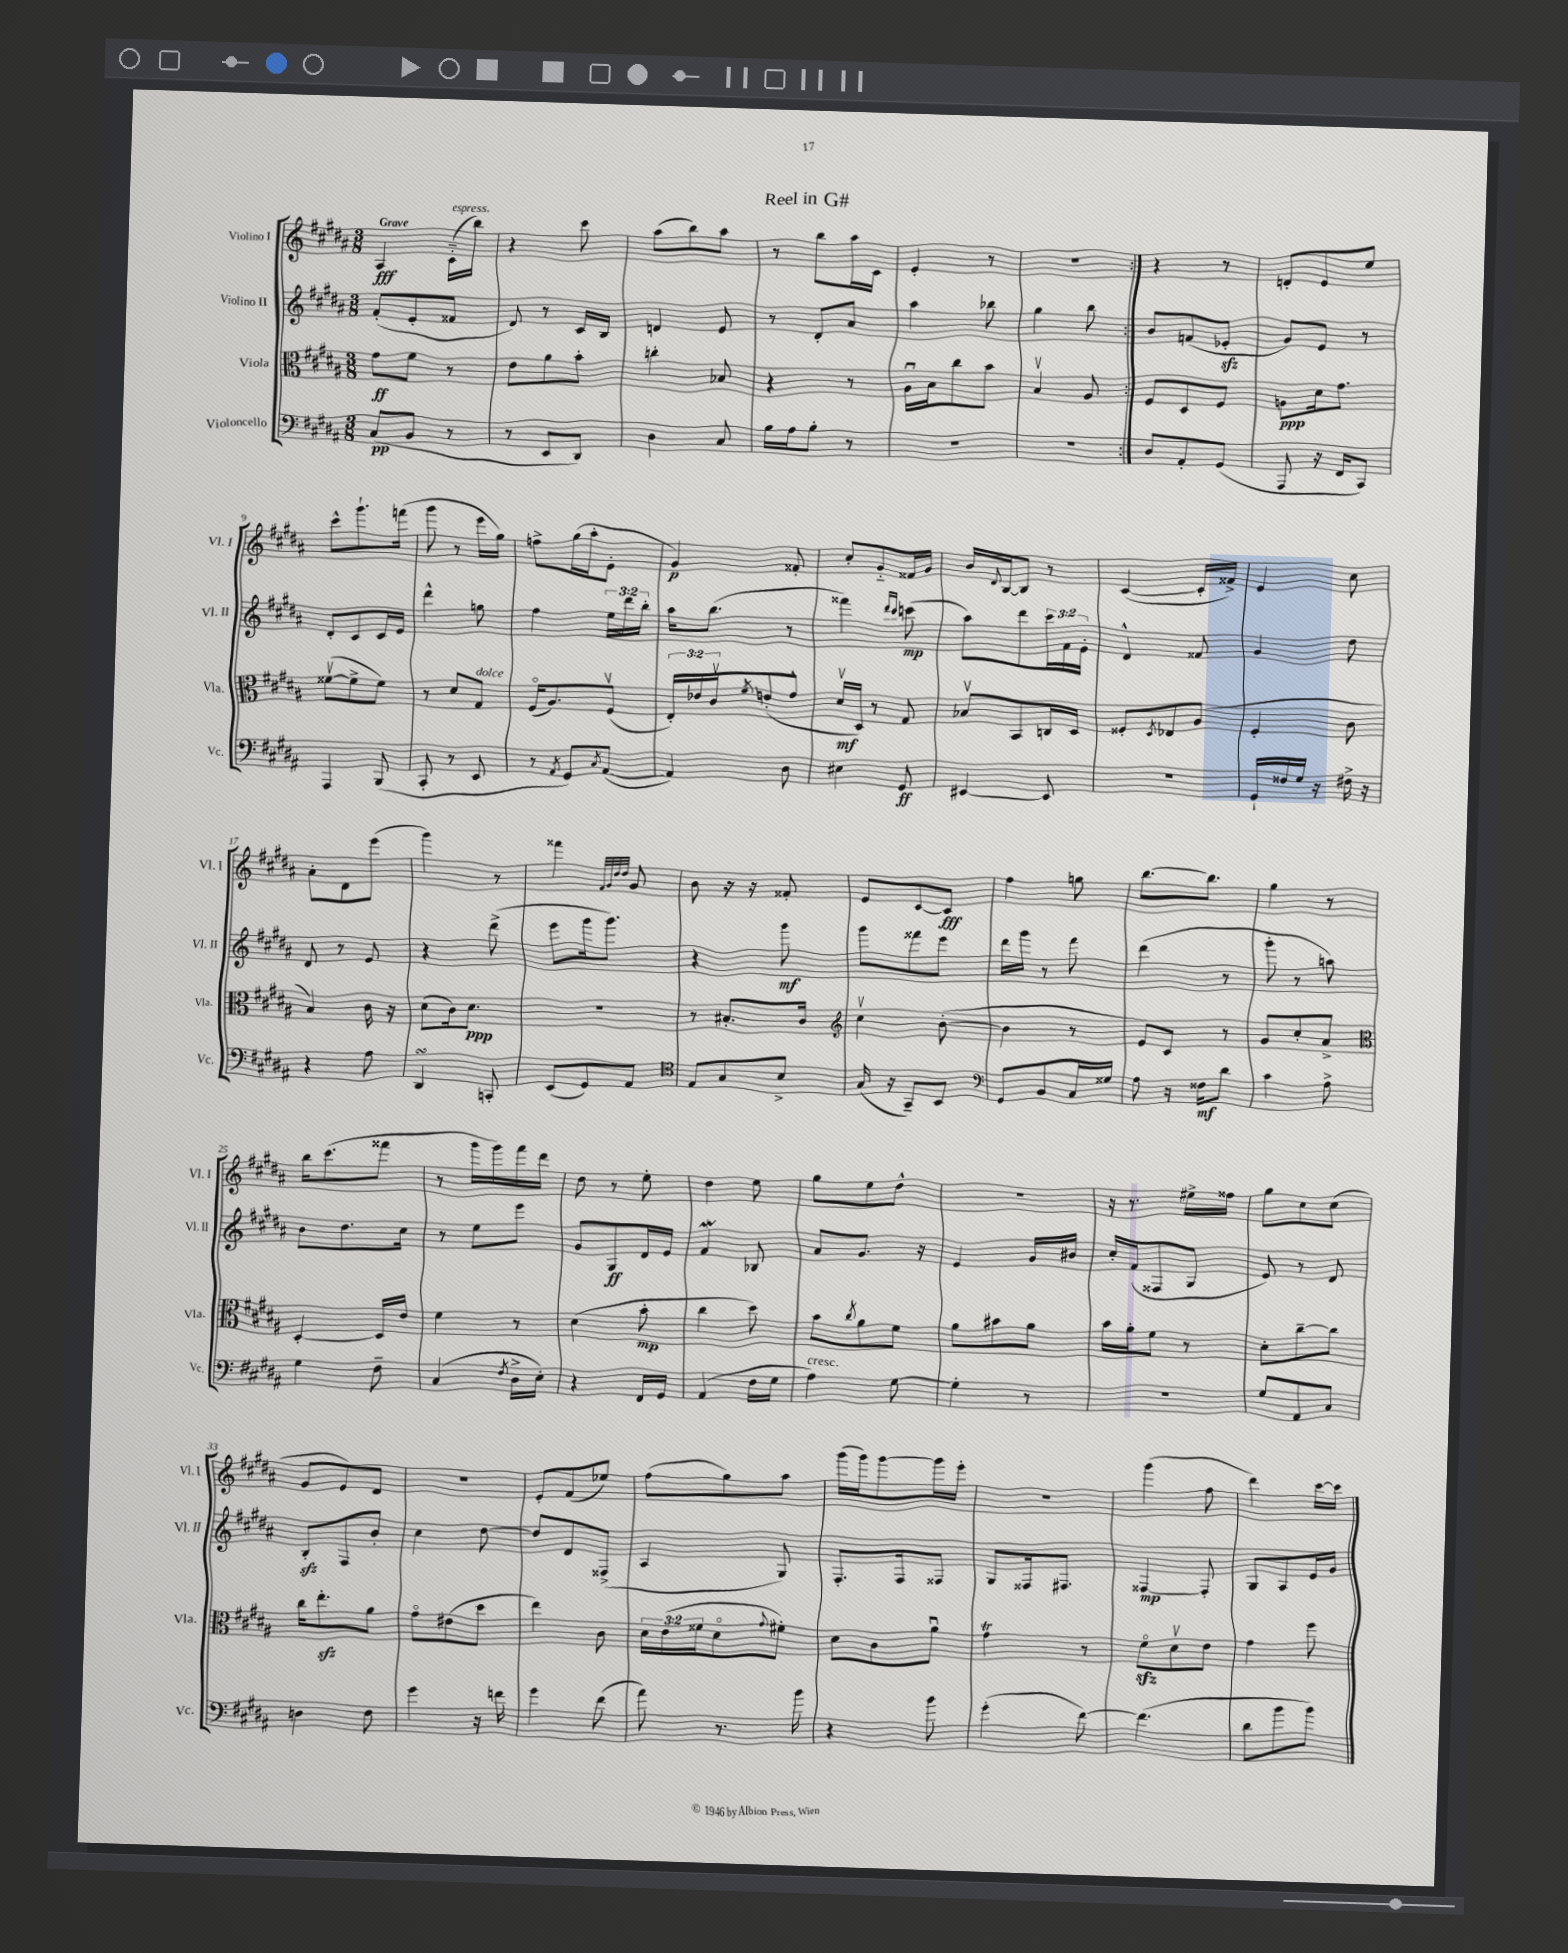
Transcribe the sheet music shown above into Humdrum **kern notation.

**kern	**dynam	**kern	**dynam	**kern	**dynam	**kern	**dynam
*part4	*part4	*part3	*part3	*part2	*part2	*part1	*part1
*staff4	*staff4	*staff3	*staff3	*staff2	*staff2	*staff1	*staff1
*I"Violoncello	*	*I"Viola	*	*I"Violino II	*	*I"Violino I	*
*I'Vc.	*	*I'Vla.	*	*I'Vl. II	*	*I'Vl. I	*
*clefF4	*	*clefC3	*	*clefG2	*	*clefG2	*
*k[f#c#g#d#a#]	*	*k[f#c#g#d#a#]	*	*k[f#c#g#d#a#]	*	*k[f#c#g#d#a#]	*
*M3/8	*	*M3/8	*	*M3/8	*	*M3/8	*
=1	=1	=1	=1	=1	=1	=1	=1
!	!	!	!	!	!	!LO:TX:a:B:t=Grave	!
(8C#/L	pp	8g#\L	ff	(8f#'/L	.	4A#/	fff
8BB/J	.	8f#\J	.	8e'/	.	.	.
!	!	!	!	!	!	!LO:TX:a:i:t=espress.	!
8r	.	8r	.	8f##X/J	.	(16c#\LL	.
.	.	.	.	.	.	16bb\JJ)	.
=2	=2	=2	=2	=2	=2	=2	=2
8r	.	8e\L	.	8d#/)	.	4r	.
8EE/L	.	8a#\	.	8r	.	.	.
8DD#/J)	.	8b'\J	.	16c#/LL	.	8ccc#\	.
.	.	.	.	16B/JJ	.	.	.
=3	=3	=3	=3	=3	=3	=3	=3
4D#\	.	4ccn'\	.	4dn/	.	(8aa#\L	.
.	.	.	.	.	.	8bb\)	.
8C#/	.	8B-X/	.	8e/	.	8aa#\J	.
=4	=4	=4	=4	=4	=4	=4	=4
16B\LL	.	4r	.	8r	.	8r	.
16A#\J	.	.	.	.	.	.	.
8B'\J	.	.	.	8d#'/L	.	8bb\L	.
8r	.	8r	.	8a#/J	.	16aa#\L	.
.	.	.	.	.	.	16c#\JJ	.
=5	=5	=5	=5	=5	=5	=5	=5
4.r	.	16A#u\LL	.	4aa#\	.	4e'/	.
.	.	16B\J	.	.	.	.	.
.	.	8cc#\	.	.	.	.	.
.	.	8b\J	.	8bb-X\	.	8r	.
=6	=6	=6	=6	=6	=6	=6	=6
4.r	.	4Bv/	.	4gg#\	.	4.r	.
.	.	8A#/	.	8bb\	.	.	.
=7:|!	=7:|!	=7:|!	=7:|!	=7:|!	=7:|!	=7:|!	=7:|!
8D#/L	.	8F#/L	.	8b/L	.	4r	.
8AA#'/	.	8D#/	.	(8fn/	.	.	.
(8GG#/J	.	8F#/J	.	8e-Xzz'/J	.	8r	.
=8	=8	=8	=8	=8	=8	=8	=8
8AAA#/	.	8An\L	ppp	8g#/L)	.	8dn'/L	.
16r	.	16d#\k	.	8e/J	.	8e/	.
16FF#/KL	.	8.g#\J	.	.	.	.	.
8CC#/J)	.	.	.	8r	.	8ee/J	.
!!LO:LB:g=z
=9	=9	=9	=9	=9	=9	=9	=9
4AAA#/	.	([8f##Xv\L	.	8d#'/L	.	8ccc#^^\L	.
.	.	8f##^\]	.	8c#/	.	8.ggg#`\	.
(8BBB/	.	8f##\J)	.	16c#/L	.	.	.
.	.	.	.	16e/JJ	.	(16fffn\Jk	.
=10	=10	=10	=10	=10	=10	=10	=10
8CC#'/	.	8r	.	4ddd#^^\	.	8ggg#\	.
8r	.	8d#/L	.	.	.	8r	.
!	!	!LO:TX:a:i:t=dolce	!	!	!	!	!
8EE/	.	8G#/J	.	8ggn\	.	16eee\LL	.
.	.	.	.	.	.	16gg#\JJ)	.
=11	=11	=11	=11	=11	=11	=11	=11
8r	.	(16F#/KL	.	4ff#\	.	8ffn^\L	.
.	.	8.A#/)	.	.	.	.	.
8qAA#/	.	.	.	.	.	.	.
8GG#/L)	.	.	.	.	.	(16gg#\L	.
.	.	.	.	.	.	16aa#'\J	.
8qC#/	.	.	.	.	.	.	.
([8AA#/J	.	(8F#v/J	.	24ee\LL	.	8e'\J	.
.	.	.	.	24ddd#\	.	.	.
.	.	.	.	24bb'\JJ	.	.	.
=12	=12	=12	=12	=12	=12	=12	=12
4AA#/])	.	24E'/LL)	.	16aa#\KL	.	4g#/)	p
.	.	24e-X/	.	.	.	.	.
.	.	.	.	(8.bb\J	.	.	.
.	.	24c#v/J	.	.	.	.	.
.	.	8qf#/	.	.	.	.	.
.	.	(8en'/	.	.	.	.	.
8D#\	.	8g#^^/J	.	8r	.	8f##X'/	.
=13	=13	=13	=13	=13	=13	=13	=13
4E#X\	.	16d#v/LL	mf	4fff##X\)	.	8cc#'/L	.
.	.	16D#/JJ)	.	.	.	.	.
.	.	8r	.	.	.	8g#/	.
.	.	.	.	16qqddd#/LL	.	.	.
.	.	.	.	16qqccc#/JJ	.	.	.
8GG#/	ff	8G#/	.	(8cccn\	mp	16f##X/L	.
.	.	.	.	.	.	16g#/JJ	.
=14	=14	=14	=14	=14	=14	=14	=14
[4EE#X/	.	8B-Xv/L	.	8aa#\L)	.	16b/LL	.
.	.	.	.	.	.	8qqd#/	.
.	.	.	.	.	.	[16B/J	.
.	.	8BB/	.	8ddd#\	.	8B/J]	.
8EE#/]	.	16Cn/L	.	24ccc#\L	.	8r	.
.	.	.	.	24f#\	.	.	.
.	.	16D#/JJ	.	.	.	.	.
.	.	.	.	24e'\JJ	.	.	.
=15	=15	=15	=15	=15	=15	=15	=15
4.r	.	8F##X'/L	.	4d#^^/	.	([4c#/	.
.	.	8qD#/	.	.	.	.	.
.	.	8E-X/	.	.	.	.	.
.	.	(8A#/J	.	8f##X/	.	16c#'/LL]	.
.	.	.	.	.	.	16f##X^/JJ)	.
=16	=16	=16	=16	=16	=16	=16	=16
16GG#`/LL	.	4F#'/	.	4g#/	.	4e/	.
16F##X/	.	.	.	.	.	.	.
16G#/JJ	.	.	.	.	.	.	.
16r	.	.	.	.	.	.	.
16F#X^\	.	8c#\	.	8dd#\	.	8cc#\	.
16r	.	.	.	.	.	.	.
!!LO:LB:g=z
=17	=17	=17	=17	=17	=17	=17	=17
4r	.	4B/)	.	8d#/	.	8a#'\L	.
.	.	.	.	8r	.	8d#\	.
8A#\	.	16c#\	.	8e/	.	(8eee\J	.
.	.	16r	.	.	.	.	.
=18	=18	=18	=18	=18	=18	=18	=18
4DD#sSsS/	.	(8d#\L	.	4r	.	4ggg#\)	.
.	.	16c#\k)	.	.	.	.	.
.	.	8.d#\J	ppp	.	.	.	.
8CCn'/	.	.	.	(8ddd#^\	.	8r	.
=19	=19	=19	=19	=19	=19	=19	=19
(8EE/L	.	4.r	.	8eee\L	.	4fff##X\	.
8GG#/)	.	.	.	16ggg#\k	.	.	.
.	.	.	.	8.ggg#\J)	.	.	.
.	.	.	.	.	.	32qqf#/LLL	.
.	.	.	.	.	.	32qqg#/	.
.	.	.	.	.	.	32qqdd#/	.
.	.	.	.	.	.	32qqdd#/JJJ	.
8AA#/J	.	.	.	.	.	8g#/	.
=20	=20	=20	=20	=20	=20	=20	=20
*clefC4	*	*	*	*	*	*	*
8E/L	.	8r	.	4r	.	8b\	.
8G#/	.	8.B#X'/L	.	.	.	16r	.
.	.	.	.	.	.	16r	.
8B^/J	.	.	.	8ggg#\	mf	8f##X'/	.
.	.	16c#/Jk	.	.	.	.	.
=21	=21	=21	=21	=21	=21	=21	=21
*	*	*clefG2	*	*	*	*	*
(16G#/	.	4cc#v\	.	8ggg#\L	.	8e/L	.
16r	.	.	.	.	.	.	.
8GG#~/L)	.	.	.	8fff##X\	.	[8c#/	.
8BB/J	.	([8b'\	.	8eee\J	.	8c#/J]	fff
=22	=22	=22	=22	=22	=22	=22	=22
*clefF4	*	*	*	*	*	*	*
8GG#/L	.	4b\]	.	16ddd#\LL	.	4ff#\	.
.	.	.	.	16ggg#\JJ	.	.	.
8BB/	.	.	.	8r	.	.	.
16C#/L	.	8r	.	8fff#\	.	8ggn\	.
16G##X/JJ	.	.	.	.	.	.	.
=23	=23	=23	=23	=23	=23	=23	=23
8A#\	.	8e/L)	.	(4ddd#\	.	[8.bb\L	.
16r	.	8c#/J	.	.	.	.	.
16F##X\KL	mf	.	.	.	.	8.bb\J]	.
8d#\J	.	8r	.	8r	.	.	.
=24	=24	=24	=24	=24	=24	=24	=24
4c#\	.	8g#/L	.	8ggg#'\	.	4gg#\	.
.	.	8cc#'/	.	8r	.	.	.
8A#^\	.	8a#^/J	.	8aan\)	.	8r	.
!!LO:LB:g=z
=25	=25	=25	=25	=25	=25	=25	=25
*	*	*clefC3	*	*	*	*	*
4G#\	.	[4D#'/	.	8b\L	.	16bb\KL	.
.	.	.	.	.	.	(8.ccc#\	.
.	.	.	.	8.dd#\	.	.	.
8F#~\	.	16D#/LL]	.	.	.	8fff##X\J	.
.	.	16e/JJ	.	16cc#\Jk	.	.	.
=26	=26	=26	=26	=26	=26	=26	=26
(4C#/	.	4f#\	.	8r	.	8r	.
.	.	.	.	8ee\L	.	16ggg#\LL	.
.	.	.	.	.	.	16ggg#\)	.
8qF#/	.	.	.	.	.	.	.
16D#^\LL	.	8r	.	8eee\J	.	16fff#\	.
16E'\JJ)	.	.	.	.	.	16ddd#\JJ	.
=27	=27	=27	=27	=27	=27	=27	=27
4r	.	(4d#\	.	8g#/L	.	8dd#\	.
.	.	.	.	8G#/	ff	8r	.
16FF#/LL	.	8b'\	mp	16d#/L	.	8ee'\	.
16GG#/JJ	.	.	.	16e/JJ	.	.	.
=28	=28	=28	=28	=28	=28	=28	=28
(4AA#/	.	4cc#\	.	4f#W/	.	4dd#\	.
16F#\LL	.	8dd#\)	.	8B-X/	.	8ee\	.
16G#\JJ	.	.	.	.	.	.	.
=29	=29	=29	=29	=29	=29	=29	=29
!LO:TX:a:i:t=cresc.	!	!	!	!	!	!	!
4A#\)	.	8b\L	.	8a#/L	.	8gg#\L	.
.	.	8qcc#/	.	.	.	.	.
.	.	8a#\	.	8.g#/J	.	8ee\	.
[8G#\	.	8f#\J	.	.	.	8dd#^^\J	.
.	.	.	.	16r	.	.	.
=30	=30	=30	=30	=30	=30	=30	=30
4G#'\]	.	8a#\L	.	4e/	.	4.r	.
.	.	8b#X\	.	.	.	.	.
8r	.	8a#\J	.	16g#/LL	.	.	.
.	.	.	.	16b#X/JJ	.	.	.
=31	=31	=31	=31	=31	=31	=31	=31
4.r	.	16b\LL	.	16cc#'/LL	.	16r	.
.	.	16a#'\J	.	(16f#/J	.	8.r	.
.	.	8f#\J	.	8F##X/	.	.	.
.	.	8r	.	8G#/J	.	16ee#X^\LL	.
.	.	.	.	.	.	16ff##X\JJ	.
=32	=32	=32	=32	=32	=32	=32	=32
8G#/L	.	8d#'\L	.	8e/)	.	8gg#\L	.
8AA#/	.	[8cc#~\	.	8r	.	8cc#\	.
8C#/J	.	8cc#\J]	.	8d#/	.	(8cc#\J	.
!!LO:LB:g=z
=33	=33	=33	=33	=33	=33	=33	=33
4Dn\	.	16cc#\KL	.	8Bzz'/L	.	8g#/L	.
.	.	8.eezz'\	.	.	.	.	.
.	.	.	.	8F#/	.	8e/)	.
8F#\	.	8a#\J	.	8b'/J	.	8d#/J	.
=34	=34	=34	=34	=34	=34	=34	=34
4g#\	.	8g#\L	.	4cc#\	.	4.r	.
.	.	(8e#X\	.	.	.	.	.
16r	.	8dd#\J	.	[8dd#\	.	.	.
16fn\	.	.	.	.	.	.	.
=35	=35	=35	=35	=35	=35	=35	=35
4g#\	.	4ee\)	.	8dd#/L]	.	8e'/L	.
.	.	.	.	8d#/	.	(8f#/	.
(8f#\	.	8c#\	.	(8F##X^/J	.	8ee-X/J)	.
=36	=36	=36	=36	=36	=36	=36	=36
8a#\)	.	24d#\LL	.	4A#/	.	(8ff#\L	.
.	.	(24e\	.	.	.	.	.
.	.	24f##X\J	.	.	.	.	.
8.r	.	8d#\	.	.	.	8gg#\)	.
.	.	8qqg#/	.	.	.	.	.
.	.	8f#X'\J)	.	8G#/)	.	8aa#\J	.
16b\	.	.	.	.	.	.	.
=37	=37	=37	=37	=37	=37	=37	=37
4r	.	8d#\L	.	8.F#'/L	.	(16ggg#\LL	.
.	.	.	.	.	.	16ggg#\J)	.
.	.	8c#\	.	.	.	[8ggg#\	.
.	.	.	.	16F#/k	.	.	.
8b\	.	8a#u\J	.	8F##X/J	.	16ggg#\L]	.
.	.	.	.	.	.	16eee'\JJ	.
=38	=38	=38	=38	=38	=38	=38	=38
(4g#'\	.	4g#T\	.	8G#/L	.	4.r	.
.	.	.	.	16F##X/k	.	.	.
.	.	.	.	8.F#X/J	.	.	.
[8f#\)	.	8r	.	.	.	.	.
=39	=39	=39	=39	=39	=39	=39	=39
(4.f#\]	.	8f#zz\L	.	[4F##X/	mp	(4ggg#\	.
.	.	8d#v\	.	.	.	.	.
.	.	8e\J	.	8F##'/]	.	8ff#\	.
=40	=40	=40	=40	=40	=40	=40	=40
8d#\L	.	4g#\	.	8G#/L	.	4ddd#\)	.
8b\	.	.	.	8A#/	.	.	.
8b\J)	.	8ff#\	.	16e/L	.	[16ccc#\LL	.
.	.	.	.	16g#/JJ	.	16ccc#\JJ]	.
==	==	==	==	==	==	==	==
*-	*-	*-	*-	*-	*-	*-	*-
